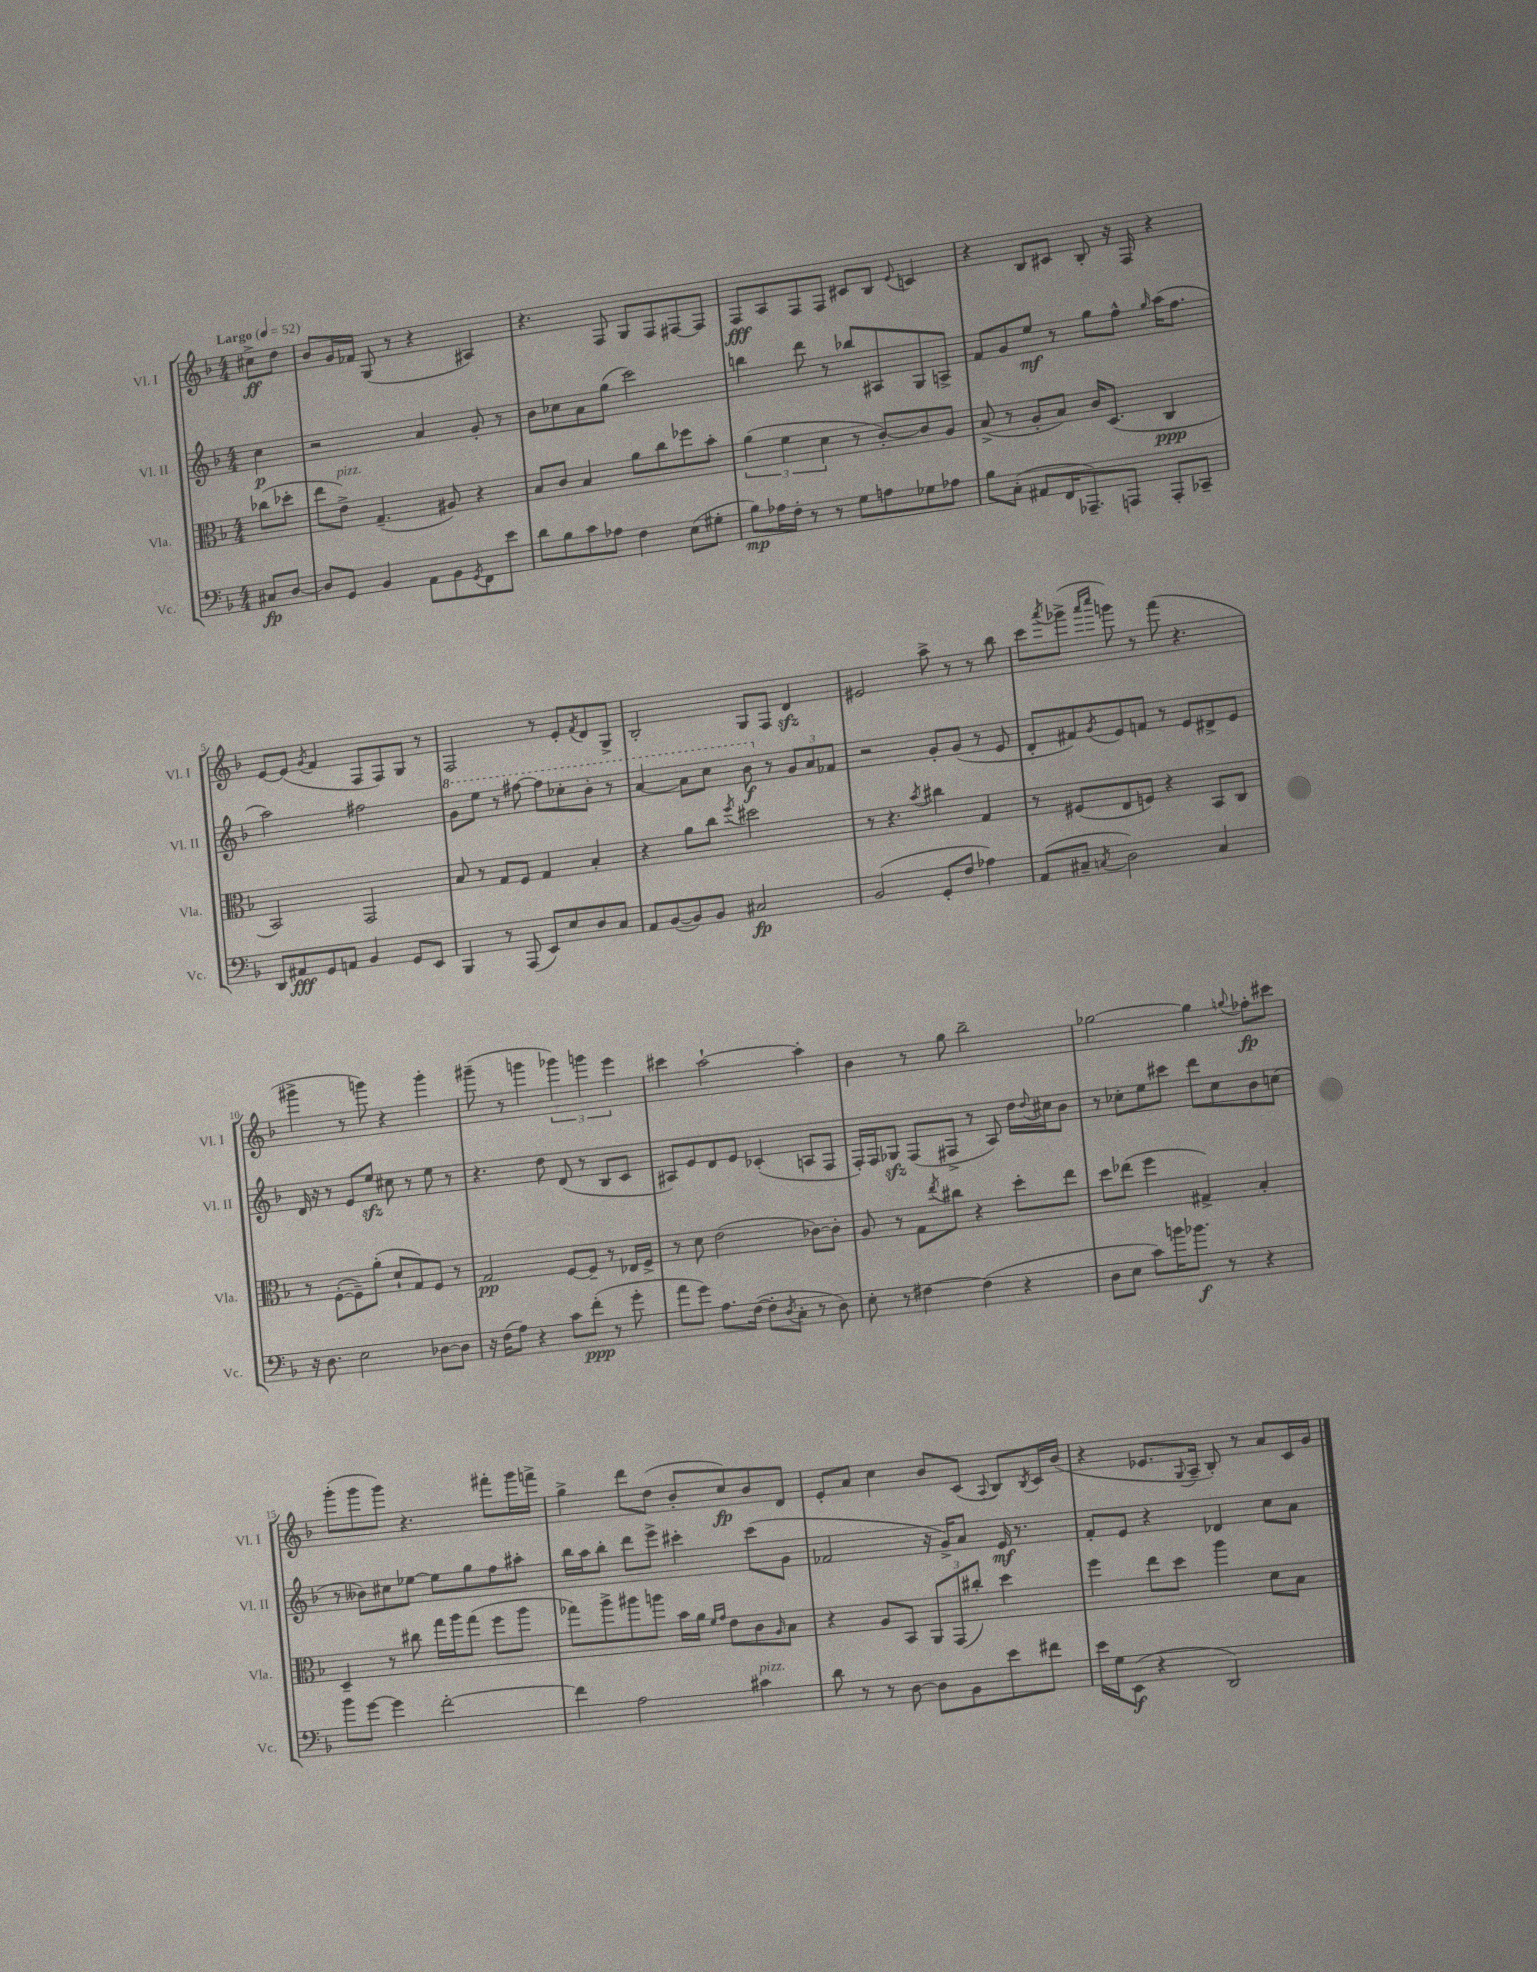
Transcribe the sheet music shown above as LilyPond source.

<<
\new StaffGroup <<
\new Staff = "s0" \with { instrumentName = "Vl. I" shortInstrumentName = "Vl. I" } {
    \clef treble \key f \major \numericTimeSignature \time 4/4 \partial 4 \tempo "Largo" 4 = 52
    cis''8->\ff d''8 |
    bes'8 g'16 fes'16 g8( r8 r4 ais4) |
    r4. f8 g8 f8 fis8~ fis8 |
    f8\fff a8 f8 f8 cis'8 bes8 \appoggiatura { e'8 } c'4 |
    r4 bes8 cis'8 bes8-. r16 f16 r4 |
    e'8~ e'8( \acciaccatura { g'8 } f'4 f8 f8) g8 r8 |
    f2 r8 e'8-. \acciaccatura { f'8 } d'8 g8-> |
    bes2-. g8 f8 d'4\sfz |
    eis'2 a''8-> r8 r8 bes''8 |
    c'''8 \acciaccatura { a'''8 } ges'''8->( \grace { a'''16 c''''16 } g'''8) r8 f'''8( r4. |
    gis'''4-> r8 g'''8) r4 g'''4-. |
    gis'''8--( r8 g'''4 \tuplet 3/2 { ges'''4) g'''4 e'''4 } |
    cis'''4 a''2~-! a''4-. |
    bes'4 r8 g''8 bes''2-- |
    ges''2~ ges''4 \appoggiatura { g''8 } fes''8-.\fp cis'''8 |
    g'''8-.( g'''8 g'''8) r4. fis'''8-. g'''16 f'''16-> |
    g''4-> d'''8 d''8( bes'8-. c''8\fp) bes'8 d'8 |
    e'8-. a'8 c''4 bes'8 c'8( \appoggiatura { a8 } bes8) \acciaccatura { bes8 } c'16 bes'16( |
    r4 ees'8. \appoggiatura { g8 } a16-- bes8-.) r8 a'8 c'16 g'16 \bar "|." |
}
\new Staff = "s1" \with { instrumentName = "Vl. II" shortInstrumentName = "Vl. II" } {
    \clef treble \key f \major \numericTimeSignature \time 4/4 \partial 4
    c''4\p |
    r2 a'4 g'8-. r8 |
    bes'8 ces''8 a'8 g''8( c'''2) |
    b''4 d'''8 r8 bes''8 ais8 g8 a8-> |
    f'8 g'8 e''8\mf r8 g''8 f''8-^ \grace { g''16 } a''16( f''8. |
    a''2) fis''2 |
    \ottava #1 g''8 e'''8 r8 fis'''8~ fis'''8 ces'''8-. bes''8-. r8 |
    a''4~ a''8 c'''8 bes''8\f \ottava #0 r8 \tuplet 3/2 { g'8 a'8 fes'8 } |
    r2 g'8-. g'8( r8 e'8 |
    d'8-. fis'8) \acciaccatura { g'8 } e'8 f'8 r8 e'8 dis'8-> e'8 |
    d'16 r16 r8 e'8 e''8\sfz cis''8 r8 e''8 r8 |
    r4. d''8 d'8( r8 bes8 c'8 |
    ais8) e'8 d'8 e'8 ces'4-.( a8 f8 |
    f16-.) f16 ges8\sfz f8( fis8-> r8 a8) d''16 \appoggiatura { d''8 } cis''16 bes'8 |
    r8 ces''8-. e''8 cis'''8 d'''8 ces''8 bes'8 c''8( |
    r8 beses'8) cis''8 ees''8~ ees''8 g''8 f''8 ais''8-. |
    bes''16 a''16 bes''8-. d'''8 e'''8-> cis'''4-. cis'''8( g'8 |
    fes'2 r16 g'16->) a'8 e'16\mf r8. |
    f'8-. e'8 r4 des'4 c''8 a'8 \bar "|." |
}
\new Staff = "s2" \with { instrumentName = "Vla." shortInstrumentName = "Vla." } {
    \clef alto \key f \major \numericTimeSignature \time 4/4 \partial 4
    ces''8( des''8-. |
    e''8 e'8->^\markup { \italic "pizz." }) g4.--( ais8) r4 |
    bes8 c'8 bes4 a'8 c''8 fes''8 bes'8-. |
    \tuplet 3/2 { a'4( f'4 d'4 } r8 c'8~-.) c'8 a8 |
    bes8->( r8 a8-. bes8) c'16 d8.( c4\ppp |
    bes,2) g,2 |
    bes8 r8 g8 f8 g4 bes4-. |
    r4 a'8 c''8 \acciaccatura { f''8 } dis''2 |
    r8 r4. \acciaccatura { bes'8 } cis''4 g4 |
    r8 fis8( e8 f8) r4 bes,8 c8 |
    r8 f8~-.( f8--) a'8-.( d'8-! g8) f8 r8 |
    g2\pp f8~ f8-- r8 ees16 f16-> |
    r8 d'8 e'2( ces'8~) ces'8-. |
    a8 r8 g8 \acciaccatura { e''8 } cis''8 r4 d''8-. e''8 |
    d''8 ees''8( f''4 gis4->) bes4-. |
    d4-- r8 cis''8 g''16 a''16 g''8( f''8 a''8 |
    ges''8) a''8-> ais''8 a''8 bes'16 a'16 \grace { f'16 g'16 } e'8 c'8 \grace { a16 } bes8 |
    r4 a8 bes,8 \tuplet 3/2 { a,8 g,8( cis''8-.) } d''4 |
    f''4 e''8 d''8 a''4 d'8 bes8 \bar "|." |
}
\new Staff = "s3" \with { instrumentName = "Vc." shortInstrumentName = "Vc." } {
    \clef bass \key f \major \numericTimeSignature \time 4/4 \partial 4
    cis8\fp d8~ |
    d8 g,8 bes,4 a,8 bes,8 \acciaccatura { g,8 } f,8 e'8 |
    d'8 bes8 c'8 aes8 f4 e8( gis8-. |
    bes8\mp) aes16 f16-. r8 r8 g8 a8 ges8 aes8 |
    bes8 c8-.( ais,8 f,16 aes,,8.--) a,,8 a,,8-. ces,8-- |
    d,8 ais,8\fff g,8 a,8 bes,4 g,8 e,8 |
    bes,,4 r8 a,,8( e,8) e8 d8 c8 |
    a,8 bes,8~( bes,8) bes,8 cis2\fp |
    bes,2( g,8-. f8 aes4) |
    a,8( cis8-- \acciaccatura { c8 } d2) c4 |
    r16 d8. e2 des8~ des8 |
    r16 f16( a8) r4 c'8 f'8-.\ppp( r8 g'8-. |
    a'8 g'8) a8. f16~( f8-. \acciaccatura { d8 } c8-. r8 d8) |
    e8-. r8 fis4~ fis4( r4 |
    d8 e8 c'8) b'16 bes'8.\f r8 r4 |
    bes'8 g'8~ g'4 f'2~-. |
    f'4 a2 cis'4^\markup { \italic "pizz." } |
    d'8 r8 r8 d8~ d8 bes,8 e'8 fis'8 |
    e'16 g16 e,8\f( r4 d,2) \bar "|." |
}
>>
>>
